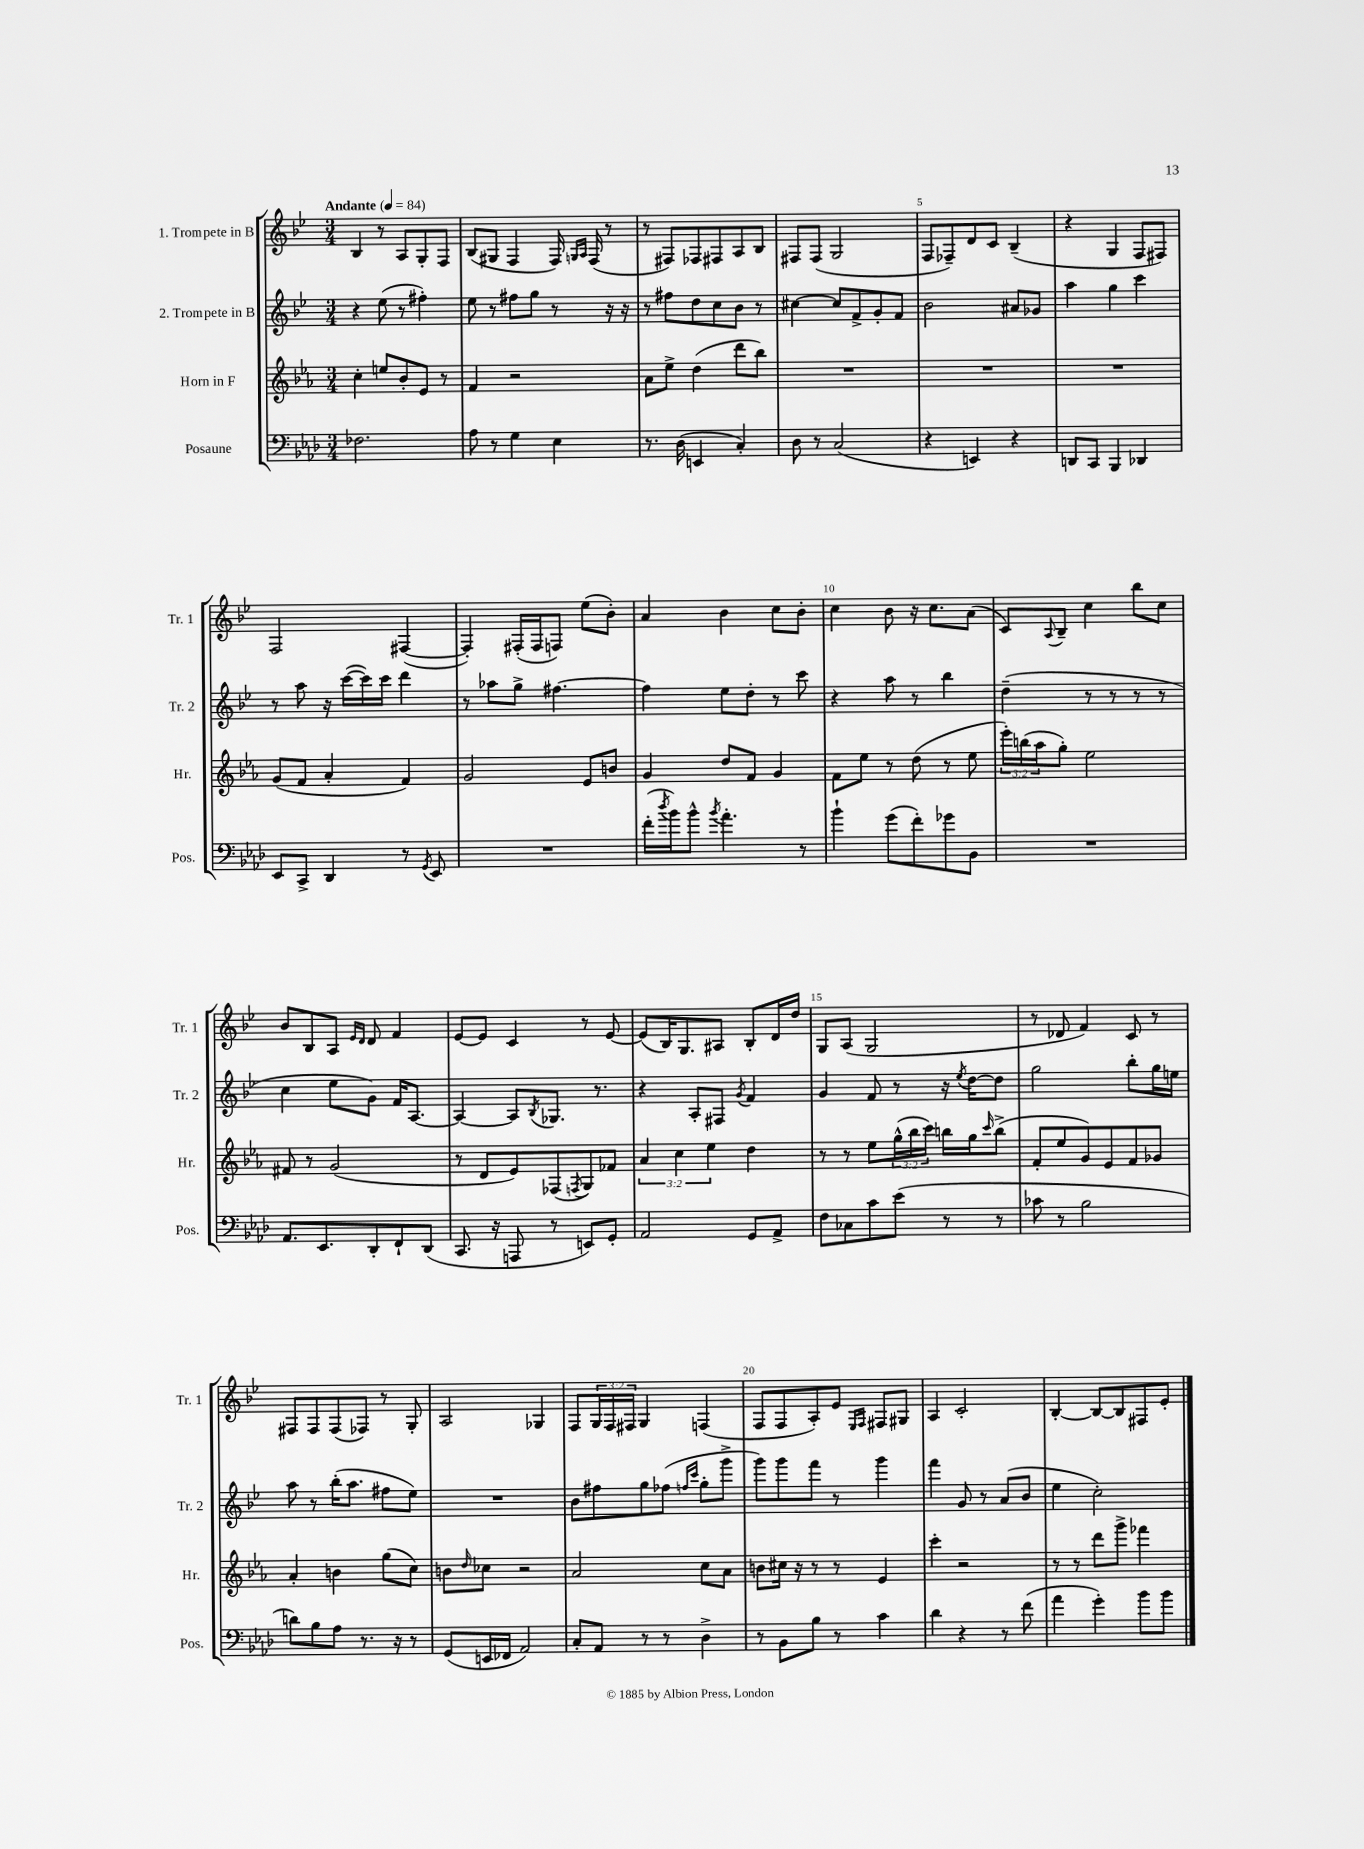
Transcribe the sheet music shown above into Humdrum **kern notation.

**kern	**kern	**kern	**kern
*part4	*part3	*part2	*part1
*staff4	*staff3	*staff2	*staff1
*I"Posaune	*I"Horn in F	*I"2. Trompete in B	*I"1. Trompete in B
*I'Pos.	*I'Hr.	*I'Tr. 2	*I'Tr. 1
*clefF4	*clefG2	*clefG2	*clefG2
*k[b-e-a-d-]	*k[b-e-a-]	*k[b-e-]	*k[b-e-]
*M3/4	*M3/4	*M3/4	*M3/4
*MM84	*MM84	*MM84	*MM84
=1	=1	=1	=1
!	!	!	!LO:TX:a:B:t=Andante
2.F-X\	4cc'\	4r	4B-/
.	8een/L	(8ee-\	8r
.	8b-'/	8r	8A/L
.	8e-/J	4ff#X'\)	8G'/
.	8r	.	8F/J
=2	=2	=2	=2
8A-\	4f/	8ee-\	(8B-/L
8r	.	8r	8G#X/J
4G\	2r	8ff#X\L	4F/
.	.	8gg\J	.
4E-\	.	8r	16F/)
.	.	.	16qqGn/LL
.	.	.	16qqA/JJ
.	.	.	(16F/
.	.	16r	8r
.	.	16r	.
=3	=3	=3	=3
8.r	8a-\L	8r	8r
.	8ee-^\J	8ff#X\L	8F#X/L)
(16D-\	.	.	.
4EEn/	(4dd\	8dd\	8F-X/
.	.	8cc\	8F#X/
4C'/)	8ddd\L	8b-\J	8A/
.	8bb-\J)	8r	8B-/J
=4	=4	=4	=4
8D-\	2.r	[4cc#X\	8F#X/L
8r	.	.	(8F#/J
(2C/	.	8cc#/L]	2G/
.	.	8f^/	.
.	.	8g'/	.
.	.	8f/J	.
=5	=5	=5	=5
4r	2.r	2b-\	8F/L
.	.	.	8F-X~/)
4EEn/)	.	.	8d/
.	.	.	8c/J
4r	.	8a#X/L	(4B-~/
.	.	8g-X/J	.
=6	=6	=6	=6
8DDn/L	2.r	4aa\	4r
8CC/J	.	.	.
4BBB-/	.	4gg\	4G/
4DD-X/	.	4ccc\	8F/L
.	.	.	8F#X/J)
!!LO:LB:g=z
=7	=7	=7	=7
8EE-/L	(8g/L	8r	2F/
8CC^/J	8f/J	8aa\	.
4DD-/	4a-'/	16r	.
.	.	([16ccc\LL	.
.	.	16ccc\])	.
.	.	16ccc\JJ	.
8r	4f/)	4ddd\	([4F#X/
8qGG/	.	.	.
8EE-/	.	.	.
=8	=8	=8	=8
2.r	2g/	8r	4F#'/])
.	.	8aa-X\L	.
.	.	8gg^\J	(16F#X'/LL
.	.	.	16F#/J
.	.	[4.ff#X\	8Fn/J)
.	8e-/L	.	(8ee-\L
.	8bn/J	.	8b-'\J)
=9	=9	=9	=9
(16f'\LL	4g/	4ff#\]	4a/
8qdd-/	.	.	.
16b-\J)	.	.	.
8b-^^\J	.	.	.
8qb-/	.	.	.
4.a-'\	8dd/L	8ee-\L	4b-\
.	8f/J	8dd'\J	.
.	4g/	8r	8cc\L
8r	.	8ccc\	8b-'\J
=10	=10	=10	=10
4b-`\	8f\L	4r	4cc\
.	8ee-\J	.	.
(8g\L	8r	8aa\	8b-\
8f'\)	(8dd\	8r	16r
.	.	.	8.cc\L
8g-X\	8r	4bb-\	.
8BB-\J	8ee-\	.	(8a\J
=11	=11	=11	=11
2.r	24eee-'\LL)	(4dd~\	8c/L)
.	(24bbn\	.	.
.	24aa-\J	.	.
.	.	.	8qqA/
.	8gg'\J)	.	8B-~/J
.	2ee-\	8r	4cc\
.	.	8r	.
.	.	8r	8bb-\L
.	.	8r	8cc\J
!!LO:LB:g=z
=12	=12	=12	=12
8.AA-/L	8f#X/	4cc\	8b-/L
.	8r	.	8B-/
8.EE-/	.	.	.
.	(2g/	8ee-\L	8A/J
.	.	.	16qqe-/LL
.	.	.	16qqd/JJ
8DD-'/	.	8g\J)	8d/
8FF`/	.	16f/KL	4f/
.	.	[8.A/J	.
(8DD-/J	.	.	.
=13	=13	=13	=13
8.CC/	8r	4A/_	[8e-/L
.	8d/L	.	8e-/J]
16r	.	.	.
8AAAn/	8e-/)	8A/L]	4c/
.	.	8qB-/	.
8r	(8F-X/	8.G-X/J	.
.	8qFn/	.	.
8EEn/L)	8G/)	.	8r
.	.	8.r	.
8GG'/J	8f-X/J	.	[8e-/
=14	=14	=14	=14
2AA-/	6a-/	4r	(8e-/L]
.	.	.	16B-/K)
.	6cc\	.	.
.	.	.	8.G/
.	.	8A'/L	.
.	6ee-\	.	.
.	.	8F#X/J	8A#X/J
.	.	8qg/	.
8GG/L	4dd\	4f/	8B-'/L
8AA-^/J	.	.	16d/L
.	.	.	16dd/JJ
=15	=15	=15	=15
8F\L	8r	4g/	8G/L
8C-X\	8r	.	(8A/J
8c\	8ee-\L	8f/	2G/
(8e-\J	(24gg^^\L	8r	.
.	24bb-\	.	.
.	24ccc\JJ)	.	.
8r	16bbn\LL	16r	.
.	.	8qee-/	.
.	16gg\J	[16dd\KL	.
.	16qqccc/	.	.
8r	(8bb^\J	8dd\J]	.
=16	=16	=16	=16
8c-X\	8f'/L	2gg\	8r
8r	8ee-/	.	8d-X/
2B-\	8g/)	.	4f/)
.	8e-/	.	.
.	8f/	8bb-'\L	8c/
.	8g-X/J	16gg\L	8r
.	.	16een\JJ	.
!!LO:LB:g=z
=17	=17	=17	=17
8dn\L)	4a-'/	8aa\	8F#X/L
8B-\	.	8r	8F#/
8A-\J	4bn\	(16bb-'\KL	(8F#/
.	.	8.aa\J	.
8.r	.	.	8F-X/J)
.	(8gg\L	8ff#X\L	8r
16r	.	.	.
8r	8cc\J)	8ee-\J)	8G'/
=18	=18	=18	=18
(8GG/L	8bn\L	2.r	2A/
.	16qqdd/	.	.
16EEn/L	8cc-X\J	.	.
16FF-X/JJ	.	.	.
2AA-/)	2r	.	.
.	.	.	4G-X/
=19	=19	=19	=19
8C'/L	2a-/	8b-\L	8F/L
8AA-/J	.	8ff#X\	24G/L
.	.	.	24F/
.	.	.	24F#X/JJ
8r	.	8gg\	4G/
8r	.	(8ff-X\J	.
.	.	16qqffn/LL	.
.	.	16qqccc/JJ	.
4D-^\	8cc\L	8gg'\L	(4Fn/
.	8a-\J	8ggg^\J	.
=20	=20	=20	=20
8r	8bn\L	8ggg\L)	8F/L
8BB-\L	16cc#X\Jk	8ggg\	8F/
.	16r	.	.
8B-\J	8r	8fff\J	8A'/)
8r	8r	8r	8e-/J
.	.	.	16qqE-/LL
.	.	.	16qqF/JJ
4c\	4e-/	4ggg\	8F#X/L
.	.	.	8G#X/J
=21	=21	=21	=21
4d-\	4ccc'\	4fff\	4A/
4r	2r	8g/	2c'/
.	.	8r	.
8r	.	(8a/L	.
(8f\	.	8b-/J	.
=22	=22	=22	=22
4a-\	8r	4ee-\	[4B-'/
.	8r	.	.
4g'\)	8ddd\L	2cc'\)	8B-/L_
.	8ggg^\J	.	8B-/]
8b-\L	4fff-X\	.	8F#X/
8b-\J	.	.	8e-'/J
==	==	==	==
*-	*-	*-	*-
